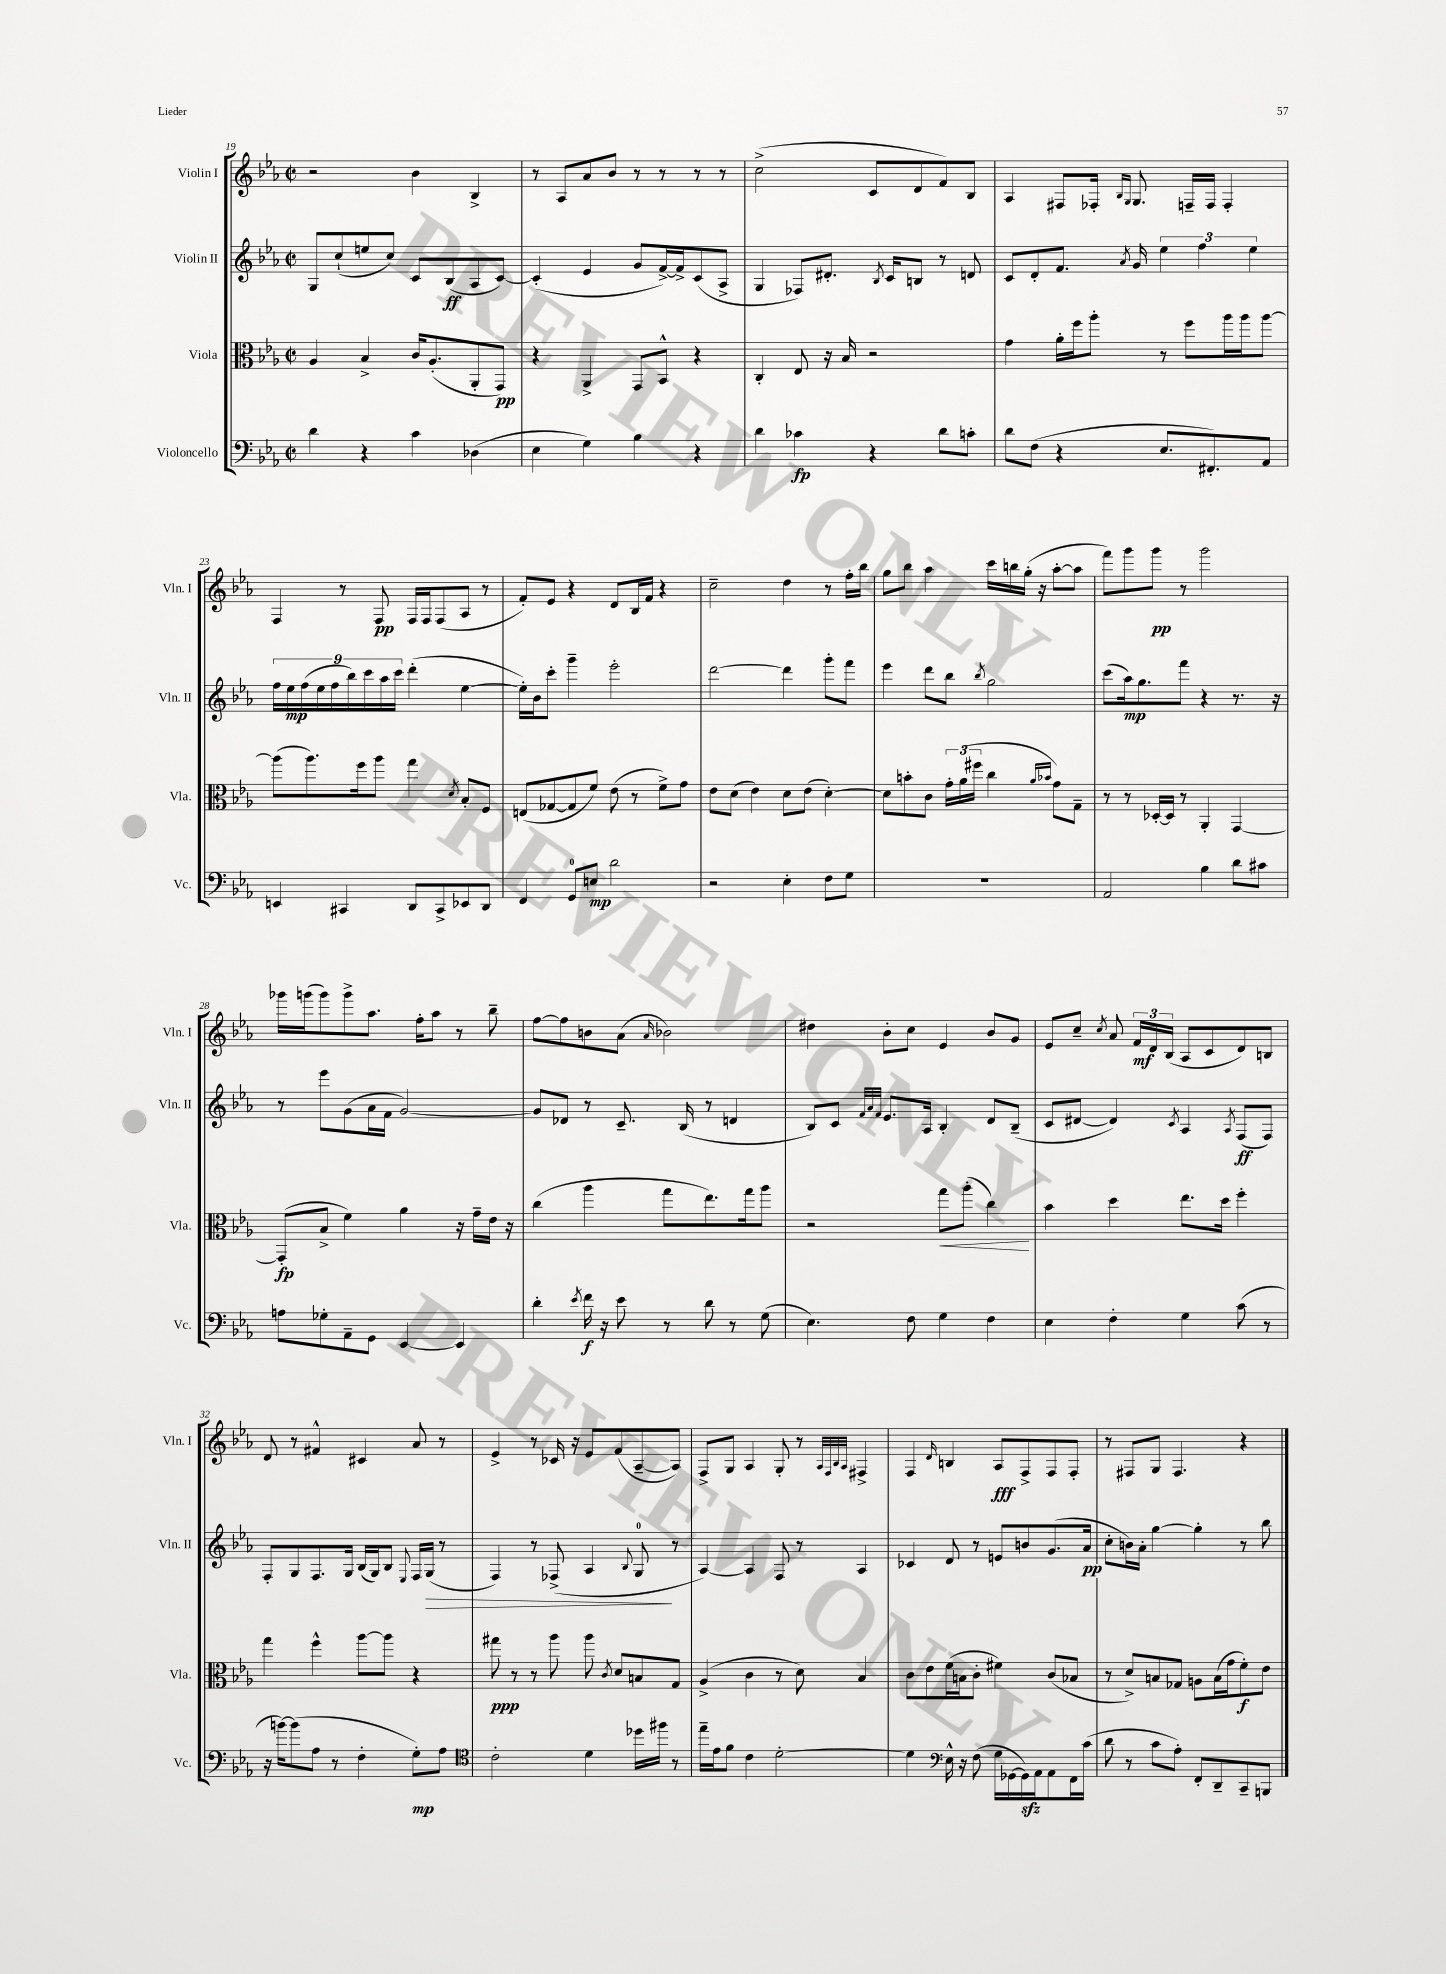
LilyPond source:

<<
\new StaffGroup <<
\new Staff = "s0" \with { instrumentName = "Violin I" shortInstrumentName = "Vln. I" } {
    \clef treble \key ees \major \defaultTimeSignature \time 2/2
    \autoBeamOff r2 bes'4 bes4-> |
    r8 aes8[ aes'8 bes'8] r8 r8 r8 r8 |
    c''2->( c'8[ d'8 f'8) bes8] |
    aes4 fis8[ fes16]-. \grace { bes16[ g16] } g8. f16[-- f16] f4-. |
    f4 r8 f8\pp f16[ f16 f8( aes8] r8 |
    f'8[-.) ees'8] r4 d'8[ bes16 f'16] r4 |
    c''2-- d''4 r8 f''16[-. bes''16] |
    g''8[ bes''8] aes''4 c'''16[ b''16 g''16]-.( r16 aes''8[~-. aes''8] |
    f'''8[) g'''8 g'''8]\pp r8 g'''2 |
    ges'''16[ g'''16( g'''8) g'''8-> aes''8.] f''16[-. aes''8] r8 bes''8-- |
    f''8[~ f''8 b'8 aes'8]( \grace { aes'16 } bes'2) |
    dis''4 bes'8[-. c''8] ees'4 bes'8[ g'8] |
    ees'8[ c''8]-- \acciaccatura { c''8 } aes'8 \tuplet 3/2 { f'16[\mf d'16 bes16]( } aes8[ c'8 d'8) b8] |
    d'8 r8 fis'4-^ cis'4 aes'8 r8 |
    ees'4-> r8 ces'16 r16 ees'8[ f'8( aes8~-- aes8]) |
    f8[-> g8] aes4 g8-. r8 \grace { aes32[ f32 bes32 aes32] } fis4-> |
    f4 \grace { d'16 } b4 aes8[\fff f8-> f8 f8]-. |
    r8 fis8[ g8] fis4. r4 \bar "|." |
}
\new Staff = "s1" \with { instrumentName = "Violin II" shortInstrumentName = "Vln. II" } {
    \clef treble \key ees \major \defaultTimeSignature \time 2/2
    \autoBeamOff g8[ c''8-!( e''8 c''8]) c'8[ bes8\ff( aes8 c'8]~) |
    c'4-.( ees'4 g'8[ f'16~->) f'16-> c'8( aes8]-> |
    g4 fes8[) dis'8.]-. \acciaccatura { bes8 } c'16[ b8] r8 d'8 |
    c'8[ d'8-. f'8.] \acciaccatura { aes'8 } g'16 \tuplet 3/2 { ees''4 f''4 ees''4 } |
    \tuplet 9/8 { f''16[ ees''16\mp f''16( ees''16 f''16 bes''16) c'''16 aes''16 c'''16] } d'''4-.( ees''4~ |
    ees''16[-.) bes'16 c'''8]-. g'''4-- ees'''2-. |
    d'''2~ d'''4 g'''8[-. f'''8] |
    ees'''4 d'''8[ bes''8] \acciaccatura { bes''8 } g''2 |
    c'''8[( aes''16\mp) g''8. f'''8] r4 r8. r16 |
    r8 ees'''8[ g'8( aes'16 f'16] g'2~) |
    g'8[ des'8] r8 c'8.-- bes16( r8 d'4 |
    bes8[) c'8] \grace { f'32[ aes'32 f'32] } ees'8.[ aes16] bes4-. d'8[ bes8]--( |
    c'8[ dis'8]~ dis'4) \acciaccatura { c'8 } aes4 \acciaccatura { aes8 } f8[\ff( f8]) |
    f8[-. g8 f8. g16] bes16[( g16) bes8] \appoggiatura { ees8 } f16[ g16]\>( r8 |
    f4) r8 fes8->( aes4 \appoggiatura { bes8 } g8-0\! r8 |
    aes4~) aes4 f8 r8 aes4 |
    ces'4 d'8 r8 e'8[ b'8 g'8.( aes'16]\pp |
    c''8[-. b'16) aes'16]-. g''4~ g''4-. r8 bes''8 \bar "|." |
}
\new Staff = "s2" \with { instrumentName = "Viola" shortInstrumentName = "Vla." } {
    \clef alto \key ees \major \defaultTimeSignature \time 2/2
    \autoBeamOff aes4 bes4-> c'16[ aes8.-.( aes,8-. g,8]\pp) |
    r4 aes,4-> g,8[ bes,8]-^ r4 |
    c4-. ees8 r16 bes16 r2 |
    g'4 aes'16[-. f''16 aes''8]-. r8 f''8[ aes''16 aes''16 aes''8]~ |
    aes''8[( aes''8.) f''16 aes''8] g''4 \acciaccatura { d'8 } bes8[-. f8] |
    e8[( ges8~ ges8 f'8]) ees'8( r8 f'8[->) g'8] |
    ees'8[ d'8]( ees'4) d'8[ ees'8]( d'4~-.) |
    d'8[ b'8-. c'8] \tuplet 3/2 { g'16[-. aes'16( fis''16] } c''4 \grace { aes'16[ bes'16] } g'8[) g8]-- |
    r8 r8 des16[~-. des16] r8 aes,4-. g,4~ |
    g,8[-.\fp( bes8]-> f'4) aes'4 r16 g'16[-- ees'16] r16 |
    c''4( aes''4 g''8[ ees''8.) g''16 aes''8] |
    r2 g''8[\< aes''8]-.( c''4\!) |
    bes'4 d''4 ees''8.[ d''16] f''4-. |
    g''4 f''4-^ aes''8[~ aes''8] r4 |
    gis''8\ppp r8 r8 aes''8 aes''8 \acciaccatura { c'8 } d'8[ b8 g8] |
    aes4->( c'4 r8 d'8) bes4 |
    c'8[ ees'8 f'16( b16 c'8]-. fis'4) c'8[( bes8] |
    r8 d'8[->) b8 ges8] a8[ b16( g'16 f'8-.\f) ees'8] \bar "|." |
}
\new Staff = "s3" \with { instrumentName = "Violoncello" shortInstrumentName = "Vc." } {
    \clef bass \key ees \major \defaultTimeSignature \time 2/2
    \autoBeamOff d'4 r4 c'4 des4( |
    ees4 g4) bes4 r4 |
    d'4 ces'4\fp r4 d'8[ c'8]-. |
    d'8[ f8]( r4 ees8.[ fis,8.-.) aes,8] |
    e,4 cis,4 d,8[ cis,8-> ees,8 d,8] |
    f,4 g,8[-0 e8]\mp d'2 |
    r2 ees4-. f8[ g8] |
    R1 |
    aes,2 bes4 d'8[ cis'8] |
    a8[ ges8-. aes,8-- g,8] ees,4~ ees,4 |
    d'4-. \acciaccatura { ees'8 } f'16\f r16 ees'8 r8 d'8 r8 g8( |
    ees4.) f8 g4 f4 |
    ees4 f4-. g4 c'8( r8 |
    r16 b'16[~) b'8( aes8] r8 f4-. g8[-.\mp) aes8] |
    \clef tenor c'2-. d'4 des''16[ fis''16] r8 |
    ees''16[-- ees'16 f'8] c'4 d'2~-. |
    d'4 \clef bass ees16-^ r16 f8( g16[ ges,16~ ges,16\sfz) aes,16 aes,8 f,16 c'16]( |
    d'8 r8 c'8[ aes8]-.) f,8[-. d,8-- c,8-- b,,8] \bar "|." |
}
>>
>>
\layout { \context { \Score currentBarNumber = #19 } }
